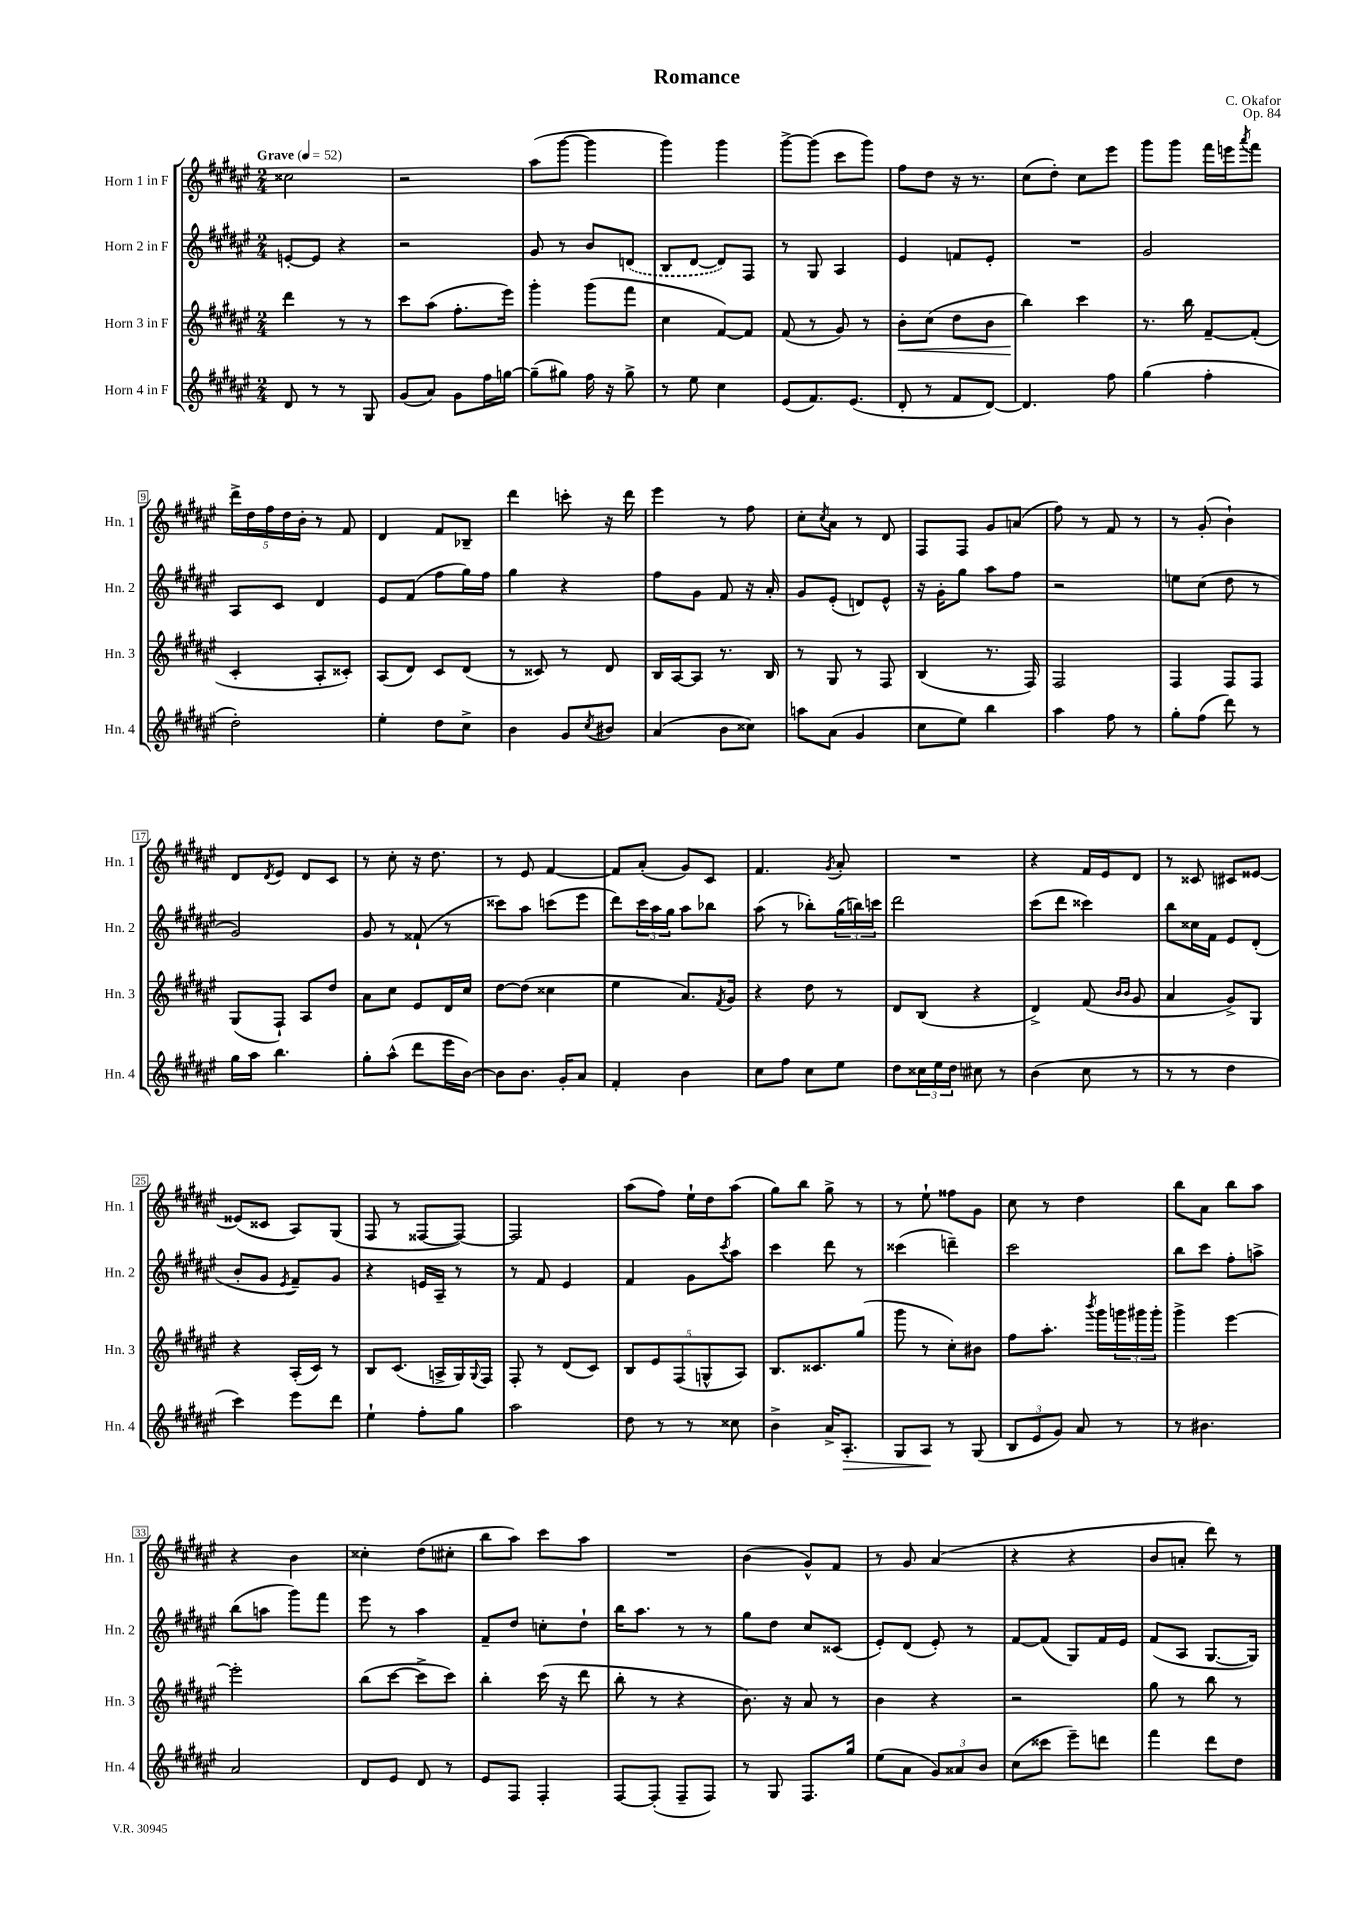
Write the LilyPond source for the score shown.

\header { title = "Romance" composer = "C. Okafor" opus = "Op. 84" }
<<
\new StaffGroup <<
\new Staff = "s0" \with { instrumentName = "Horn 1 in F" shortInstrumentName = "Hn. 1" } {
    \clef treble \key fis \major \numericTimeSignature \time 2/4 \tempo "Grave" 4 = 52
    cisis''2 |
    r2 |
    ais''8( gis'''8~ gis'''4 |
    gis'''4) gis'''4 |
    gis'''8~-> gis'''8( cis'''8 gis'''8) |
    fis''8 dis''8 r16 r8. |
    cis''8( dis''8-.) cis''8 eis'''8 |
    gis'''8 gis'''8 fis'''16 e'''16 \acciaccatura { ais'''8 } fis'''8 |
    \tuplet 5/4 { dis'''16-> dis''16 fis''16 dis''16 b'16-. } r8 fis'8 |
    dis'4 fis'8 bes8-- |
    dis'''4 c'''8-. r16 dis'''16 |
    eis'''4 r8 fis''8 |
    cis''8-. \acciaccatura { cis''8 } ais'8 r8 dis'8 |
    fis8 fis8 gis'8 a'8( |
    fis''8) r8 fis'8 r8 |
    r8 gis'8-.( b'4-!) |
    dis'8 \acciaccatura { dis'8 } eis'8 dis'8 cis'8 |
    r8 cis''8-. r16 dis''8. |
    r8 eis'8 fis'4~ |
    fis'8 ais'8-.( gis'8) cis'8 |
    fis'4. \acciaccatura { gis'8 } ais'8-. |
    R2 |
    r4 fis'16 eis'16 dis'8 |
    r8 cisis'8 cis'8 eisis'8~ |
    eisis'8( cisis'8 ais8) gis8( |
    fis8 r8 fisis8~ fisis8~) |
    fisis2 |
    ais''8( fis''8) eis''16-! dis''16 ais''8( |
    gis''8) b''8 gis''8-> r8 |
    r8 eis''8-! fisis''8 gis'8 |
    cis''8 r8 dis''4 |
    b''8 ais'8 b''8 ais''8 |
    r4 b'4 |
    cisis''4-. dis''8( cis''8-. |
    b''8 ais''8) cis'''8 ais''8 |
    R2 |
    b'4( gis'8-^) fis'8 |
    r8 gis'8 ais'4( |
    r4 r4 |
    b'8 a'8-. dis'''8) r8 \bar "|." |
}
\new Staff = "s1" \with { instrumentName = "Horn 2 in F" shortInstrumentName = "Hn. 2" } {
    \clef treble \key fis \major \numericTimeSignature \time 2/4
    e'8~-. e'8 r4 |
    r2 |
    gis'8 r8 b'8 \once \slurDashed d'8( |
    b8 dis'8~ dis'8) fis8 |
    r8 gis8 ais4 |
    eis'4 f'8 eis'8-. |
    R2 |
    gis'2 |
    ais8 cis'8 dis'4 |
    eis'8 fis'8( fis''8 gis''16) fis''16 |
    gis''4 r4 |
    fis''8 gis'8 fis'8 r16 ais'16-. |
    gis'8 eis'8-.( d'8) eis'8-^ |
    r16 gis'16-. gis''8 ais''8 fis''8 |
    r2 |
    e''8 cis''8( dis''8 r8 |
    gis'2) |
    gis'8 r8 fisis'8-!( r8 |
    cisis'''8) ais''8 c'''8( eis'''8 |
    dis'''8) \tuplet 3/2 { cis'''16 ais''16 gis''16 } ais''8 bes''8 |
    ais''8( r8 bes''8-.) \tuplet 3/2 { gis''16( b''16) c'''16 } |
    dis'''2 |
    cis'''8( dis'''8 cisis'''4) |
    b''8 cisis''16 fis'16 eis'8 dis'8-.( |
    b'8-. gis'8 \acciaccatura { eis'8 } fis'8--) gis'8 |
    r4 e'16 ais16-- r8 |
    r8 fis'8 eis'4 |
    fis'4 gis'8 \acciaccatura { cis'''8 } ais''8 |
    cis'''4 dis'''8 r8 |
    cisis'''4( d'''4--) |
    cis'''2 |
    b''8 cis'''8 fis''8-. a''8-> |
    b''8( a''8 gis'''8) fis'''8 |
    eis'''8 r8 ais''4 |
    fis'8-- dis''8 c''8-. dis''8-! |
    b''16 ais''8. r8 r8 |
    gis''8 dis''8 cis''8 cisis'8( |
    eis'8-.) dis'8( eis'8-.) r8 |
    fis'8~ fis'8( gis8) fis'16 eis'16 |
    fis'8( ais8 gis8.~ gis16) \bar "|." |
}
\new Staff = "s2" \with { instrumentName = "Horn 3 in F" shortInstrumentName = "Hn. 3" } {
    \clef treble \key fis \major \numericTimeSignature \time 2/4
    dis'''4 r8 r8 |
    cis'''8 ais''8( fis''8.-. eis'''16) |
    gis'''4-. gis'''8( fis'''8 |
    cis''4 fis'8~) fis'8 |
    fis'8( r8 gis'8) r8 |
    b'8-.\< cis''8( dis''8 b'8 |
    b''4\!) cis'''4 |
    r8. b''16 fis'8~-- fis'8-.( |
    cis'4-. ais8-. cisis'8-.) |
    ais8( dis'8) cis'8 dis'8( |
    r8 cisis'8) r8 dis'8 |
    b16 ais16~ ais8 r8. b16 |
    r8 gis8 r8 fis8 |
    b4( r8. fis16) |
    fis2 |
    fis4 fis8 fis8 |
    gis8( fis8-!) ais8 dis''8 |
    ais'8 cis''8 eis'8 dis'16 cis''16 |
    dis''8~ dis''8( cisis''4 |
    eis''4 ais'8.) \acciaccatura { fis'8 } gis'16 |
    r4 dis''8 r8 |
    dis'8 b8( r4 |
    dis'4->) fis'8( \grace { b'16 b'16 } gis'8 |
    ais'4 gis'8->) gis8 |
    r4 ais16-.( cis'16) r8 |
    b8 cis'8.( a16-> gis16) \appoggiatura { gis8 } fis16 |
    fis8-. r8 dis'8( cis'8) |
    \tuplet 5/4 { b8 eis'8 fis8( g8-^ ais8) } |
    b8. cisis'8. gis''8( |
    gis'''8 r8 cis''8-.) bis'8 |
    fis''8 ais''8.-. \acciaccatura { b'''8 } gis'''16 \tuplet 3/2 { g'''16 gis'''16 gis'''16-. } |
    gis'''4-> eis'''4~ |
    eis'''2-. |
    b''8( cis'''8~ cis'''8-> cis'''8) |
    b''4-. cis'''16( r16 dis'''8 |
    b''8-. r8 r4 |
    b'8.) r16 ais'8 r8 |
    b'4 r4 |
    r2 |
    gis''8 r8 b''8 r8 \bar "|." |
}
\new Staff = "s3" \with { instrumentName = "Horn 4 in F" shortInstrumentName = "Hn. 4" } {
    \clef treble \key fis \major \numericTimeSignature \time 2/4
    dis'8 r8 r8 gis8 |
    gis'8( ais'8) gis'8 fis''16 g''16~ |
    g''8--( gis''8) fis''16 r16 gis''8-> |
    r8 eis''8 cis''4 |
    eis'8( fis'8.) eis'8.( |
    dis'8-. r8 fis'8 dis'8~) |
    dis'4. fis''8 |
    gis''4( fis''4-. |
    dis''2-.) |
    eis''4-. dis''8 cis''8-> |
    b'4 gis'8 \acciaccatura { cis''8 } bis'8 |
    ais'4( b'8 cisis''8) |
    a''8 ais'8( gis'4 |
    cis''8 eis''8) b''4 |
    ais''4 fis''8 r8 |
    gis''8-. fis''8( dis'''8) r8 |
    gis''16 ais''16 b''4. |
    gis''8-. ais''8-^( dis'''8 eis'''16 b'16~) |
    b'8 b'8. gis'16-. ais'8 |
    fis'4-. b'4 |
    cis''8 fis''8 cis''8 eis''8 |
    dis''8 \tuplet 3/2 { cisis''16 eis''16 dis''16 } cis''8 r8 |
    b'4( cis''8 r8 |
    r8 r8 dis''4 |
    cis'''4) eis'''8 dis'''8 |
    eis''4-! fis''8-. gis''8 |
    ais''2 |
    dis''8 r8 r8 cisis''8 |
    b'4-> ais'16-> ais8.-.\> |
    gis8 ais8\! r8 gis8( |
    \tuplet 3/2 { b8 eis'8 gis'8) } ais'8 r8 |
    r8 bis'4. |
    ais'2 |
    dis'8 eis'8 dis'8 r8 |
    eis'8 fis8 fis4-. |
    fis8~ fis8-.( fis8-- fis8) |
    r8 gis8 fis8. gis''16 |
    eis''8( ais'8 \tuplet 3/2 { gis'8) aisis'8 b'8 } |
    cis''8( cisis'''8 eis'''8--) d'''8 |
    fis'''4 dis'''8 dis''8 \bar "|." |
}
>>
>>
\layout { \context { \Score \override BarNumber.stencil = #(make-stencil-boxer 0.1 0.3 ly:text-interface::print) } }
